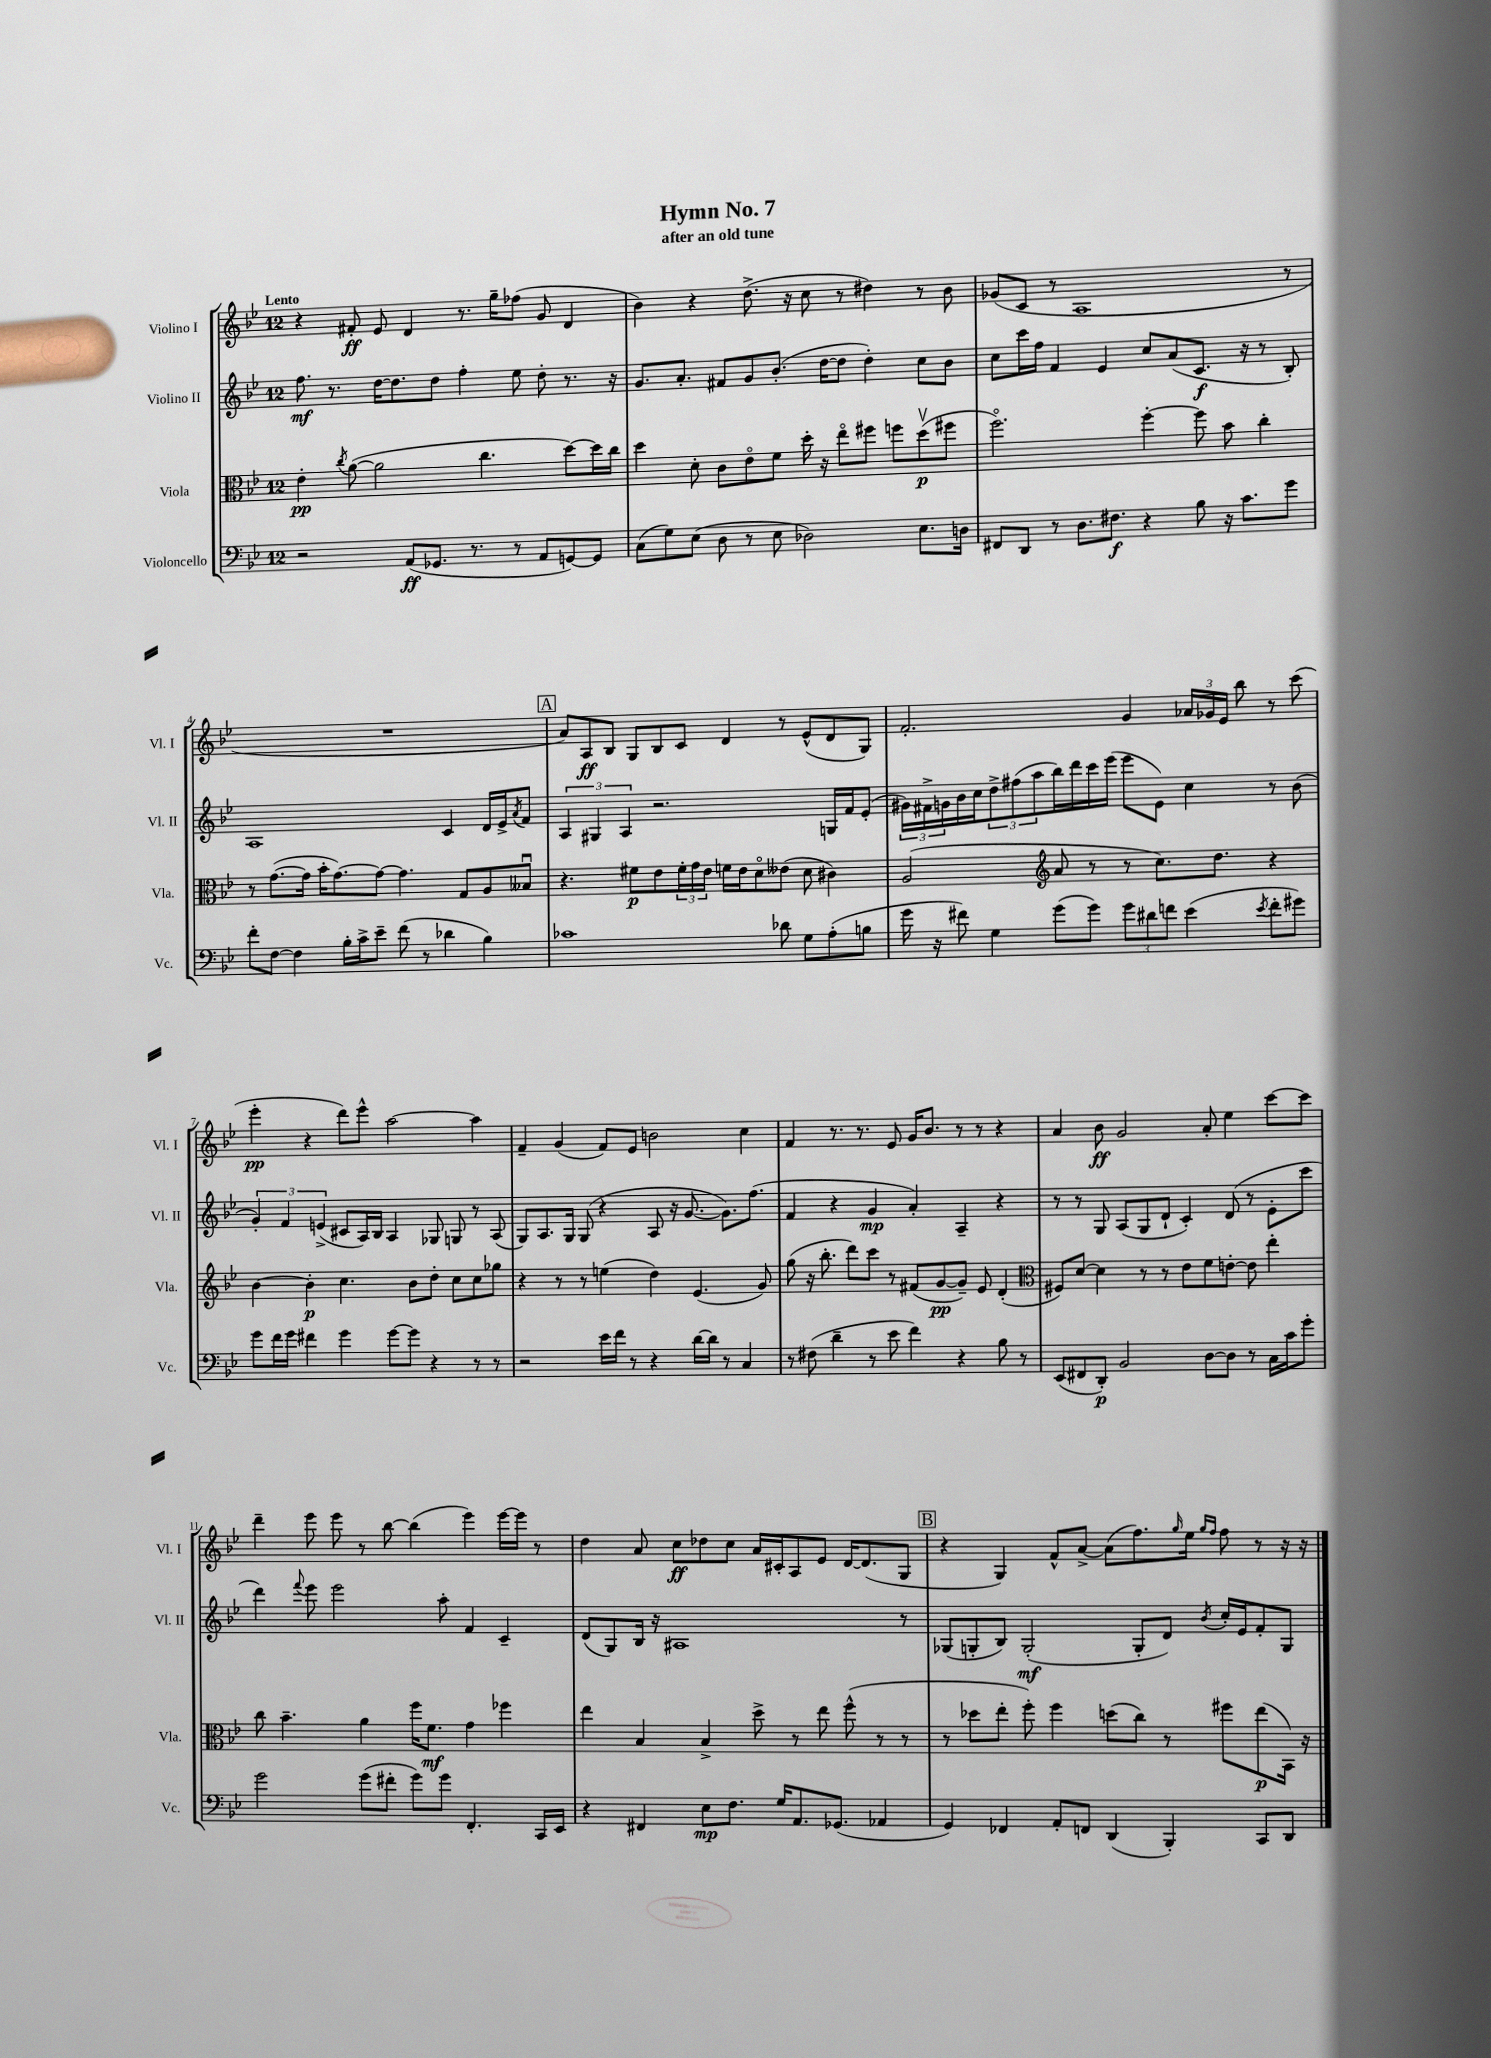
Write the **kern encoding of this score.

**kern	**kern	**kern	**kern
*staff4	*staff3	*staff2	*staff1
*clefF4	*clefC3	*clefG2	*clefG2
*k[b-e-]	*k[b-e-]	*k[b-e-]	*k[b-e-]
*M12/8	*M12/8	*M12/8	*M12/8
2r	4e-'	8.ff	4r
.	.	8.r	.
.	8qcc	.	.
.	([8a	.	8f#'
.	2a]	[16dd	8e-
.	.	8.dd]	.
(8AA	.	.	4d
8.GG-	.	8dd	.
.	.	4ff'	8.r
8.r	.	.	.
.	4.cc	.	.
.	.	.	16gg~
8r	.	8ee-	(8ff-
8AA	.	8dd'	8g
[8GG)	[8dd)	8.r	4d
8GG]	16dd]	.	.
.	16cc	16r	.
=	=	=	=
(8C	4dd	8.g	4b-)
8G)	.	.	.
.	.	8.a'	.
(8E-	8d'	.	4r
8D	8c	8f#	.
8r	8e-o	8g	(8.dd^
8E-	8f	(8.b-'	.
.	.	.	16r
2D-)	16dd'	.	8cc
.	16r	[16dd	.
.	8ee-o	8dd]	8r
.	8ff#	4dd')	4dd#)
.	8ff	.	.
8.E-	(8ddv	8cc	8r
.	8ff#	8b-	8b-
16D	.	.	.
=	=	=	=
8FF#	2.ffo)	8cc	(8g-
8DD	.	16ccc	8c
.	.	16ff	.
8r	.	4f	8r
8.D	.	.	1A
.	.	4e-	.
8.F#	.	.	.
4r	[4ff'	8cc	.
.	.	(8a	.
8B-	8ff]	8.c	.
16r	8b-	.	.
8.c	.	16r	.
.	4cc'	8r	.
8g	.	8B-')	8r
=	=	=	=
8f'	8r	1A	1.r
[8F	([8.g	.	.
4F]	.	.	.
.	16g]	.	.
.	16b-'	.	.
.	[8.g)	.	.
16B-'	.	.	.
16c^	.	.	.
8e-~	8g_	.	.
(8f	4.g]	.	.
8r	.	.	.
4d-	.	4c	.
.	8G	.	.
4B-)	8A	16d	.
.	.	16e-^	.
.	.	8qa	.
.	8B--u	8f	.
=	=	=	=
1c-	4.r	6A	8a)
.	.	.	8A
.	.	6G#	.
.	.	.	8B-
.	.	6A	.
.	8f#	.	8G
.	8e-	2.r	8B-
.	24f#'	.	8c
.	24g	.	.
.	24e-	.	.
.	16f	.	4d
.	16e-	.	.
.	8do	.	.
8d-	(8e--	.	8r
8G	8d	.	(8e-^^
(8A'	4c#)	16G	8d
.	.	16f	.
8B	.	(8e-'	8G)
=	=	=	=
16g	(2A	24g#)	2.f'
.	.	24f#^	.
16r	.	.	.
.	.	24g	.
8f#)	.	16b-	.
.	.	16cc	.
4G	.	12dd^	.
.	.	(12ff#	.
.	.	12aa	.
*	*clefG2	*	*
(8g	8a	16bb-)	.
.	.	16ddd	.
8g)	8r	16ccc	.
.	.	(16eee-	.
12g	8r	8eee-	4g
12d#	.	.	.
.	8.cc)	8e-)	.
12f	.	.	.
(4e-	.	4cc	24a-
.	.	.	24g-
.	8.dd	.	.
.	.	.	24e-
.	.	.	8bb-
8qe-	.	.	.
8f'	4r	8r	8r
8g#)	.	(8b-	(8ccc
=	=	=	=
8g	[4b-	6g')	4eee-'
16f	.	.	.
.	.	6f	.
16g	.	.	.
4f#	4b-']	.	4r
.	.	(6e^	.
4g	4.cc	8c#	8ddd)
.	.	16A)	8eee-^^
.	.	16B-	.
[8g	.	4A	[2aa
8g]	8b-	.	.
4r	8dd'	8G-	.
.	8cc	8G	.
8r	8cc	8r	4aa]
8r	8gg-	(8A	.
=	=	=	=
2r	4r	8G)	4f~
.	.	8.A	.
.	8r	.	(4g
.	.	16G	.
.	8r	(8G	.
16e-	(4ee	4r	8f)
16f	.	.	.
8r	.	.	8e-
4r	4dd)	8A	2b
.	.	16r	.
.	.	[8.g	.
[16d	(4.e-	.	.
16d]	.	.	.
8r	.	8.g])	.
4C	.	.	4cc
.	.	(8.ff	.
.	8g)	.	.
=	=	=	=
8r	(8gg	4f	4f
(8F#	16r	.	.
.	8.bb-'	.	.
4d~	.	4r	8.r
.	8ddd)	.	.
.	.	.	8.r
8r	8ccc	4g	.
8e-	8r	.	8e-
4f)	(8f#	4a')	16g
.	.	.	8.b-
.	[8g	.	.
4r	8g~])	4A~	8r
.	8e-	.	8r
8B-	(4d'	4r	4r
8r	.	.	.
=	=	=	=
*	*clefC3	*	*
(8EE-	8F#)	8r	4a
8FF#	[8d	8r	.
8DD')	4d]	8G	8b-
2BB-	.	(8A	2g
.	8r	8G	.
.	8r	8d`	.
.	8e-	4c')	.
[8D	8f	.	8a'
8D]	[8e'	(8d	4ee-
8r	8e]	8r	.
16C	4ee-'	8e-'	[8ccc
16c	.	.	.
8g'	.	8ccc	8ccc]
=	=	=	=
2g	8cc	4ddd)	4ddd~
.	4.b-~	.	.
.	.	8qqfff	.
.	.	8eee-	8eee-
.	.	2eee-	8eee-
(8g	4a	.	8r
8f#'	.	.	[8bb-
8g)	16ff	.	(4bb-]
.	8.f	.	.
8g	.	8aa'	.
4.FF'	4g	4f	4eee-)
.	4ff-	4c~	[16eee-
.	.	.	16eee-]
16CC	.	.	8r
16EE-	.	.	.
=	=	=	=
4r	4ee-	(8d	4dd
.	.	8G)	.
4FF#	4B-	16B-	8a
.	.	16r	.
.	.	1A#	8cc
8E-	4B-^	.	8dd-
8.F	.	.	8cc
.	8dd^	.	16a
16G	.	.	16c#'
8.AA	8r	.	8A
.	8ee-	.	8e-
(8.GG-	.	.	.
.	(8ff^^	.	[16d
.	.	.	(8.d]
4AA-	8r	.	.
.	8r	8r	8G
=	=	=	=
4GG)	8r	(8G-	4r
.	8dd-	8G'	.
4FF-	8ee-'	8B-)	4G)
.	8ff')	(2G'	.
8AA'	4ff	.	8f^^
8FF	.	.	[8a^
(4DD	(8dd	.	(8a]
.	8cc)	8G'	8.ff)
4BBB-')	8r	8d)	.
.	.	.	16qqgg
.	.	.	16ee-
.	.	.	16qqgg
.	.	8qb-	16qqff
.	8ff#	16cc'	8ff
.	.	16e-	.
8CC	(8ee-	8f'	8r
8DD	16BB-)	8G	16r
.	16r	.	16r
==	==	==	==
*-	*-	*-	*-
